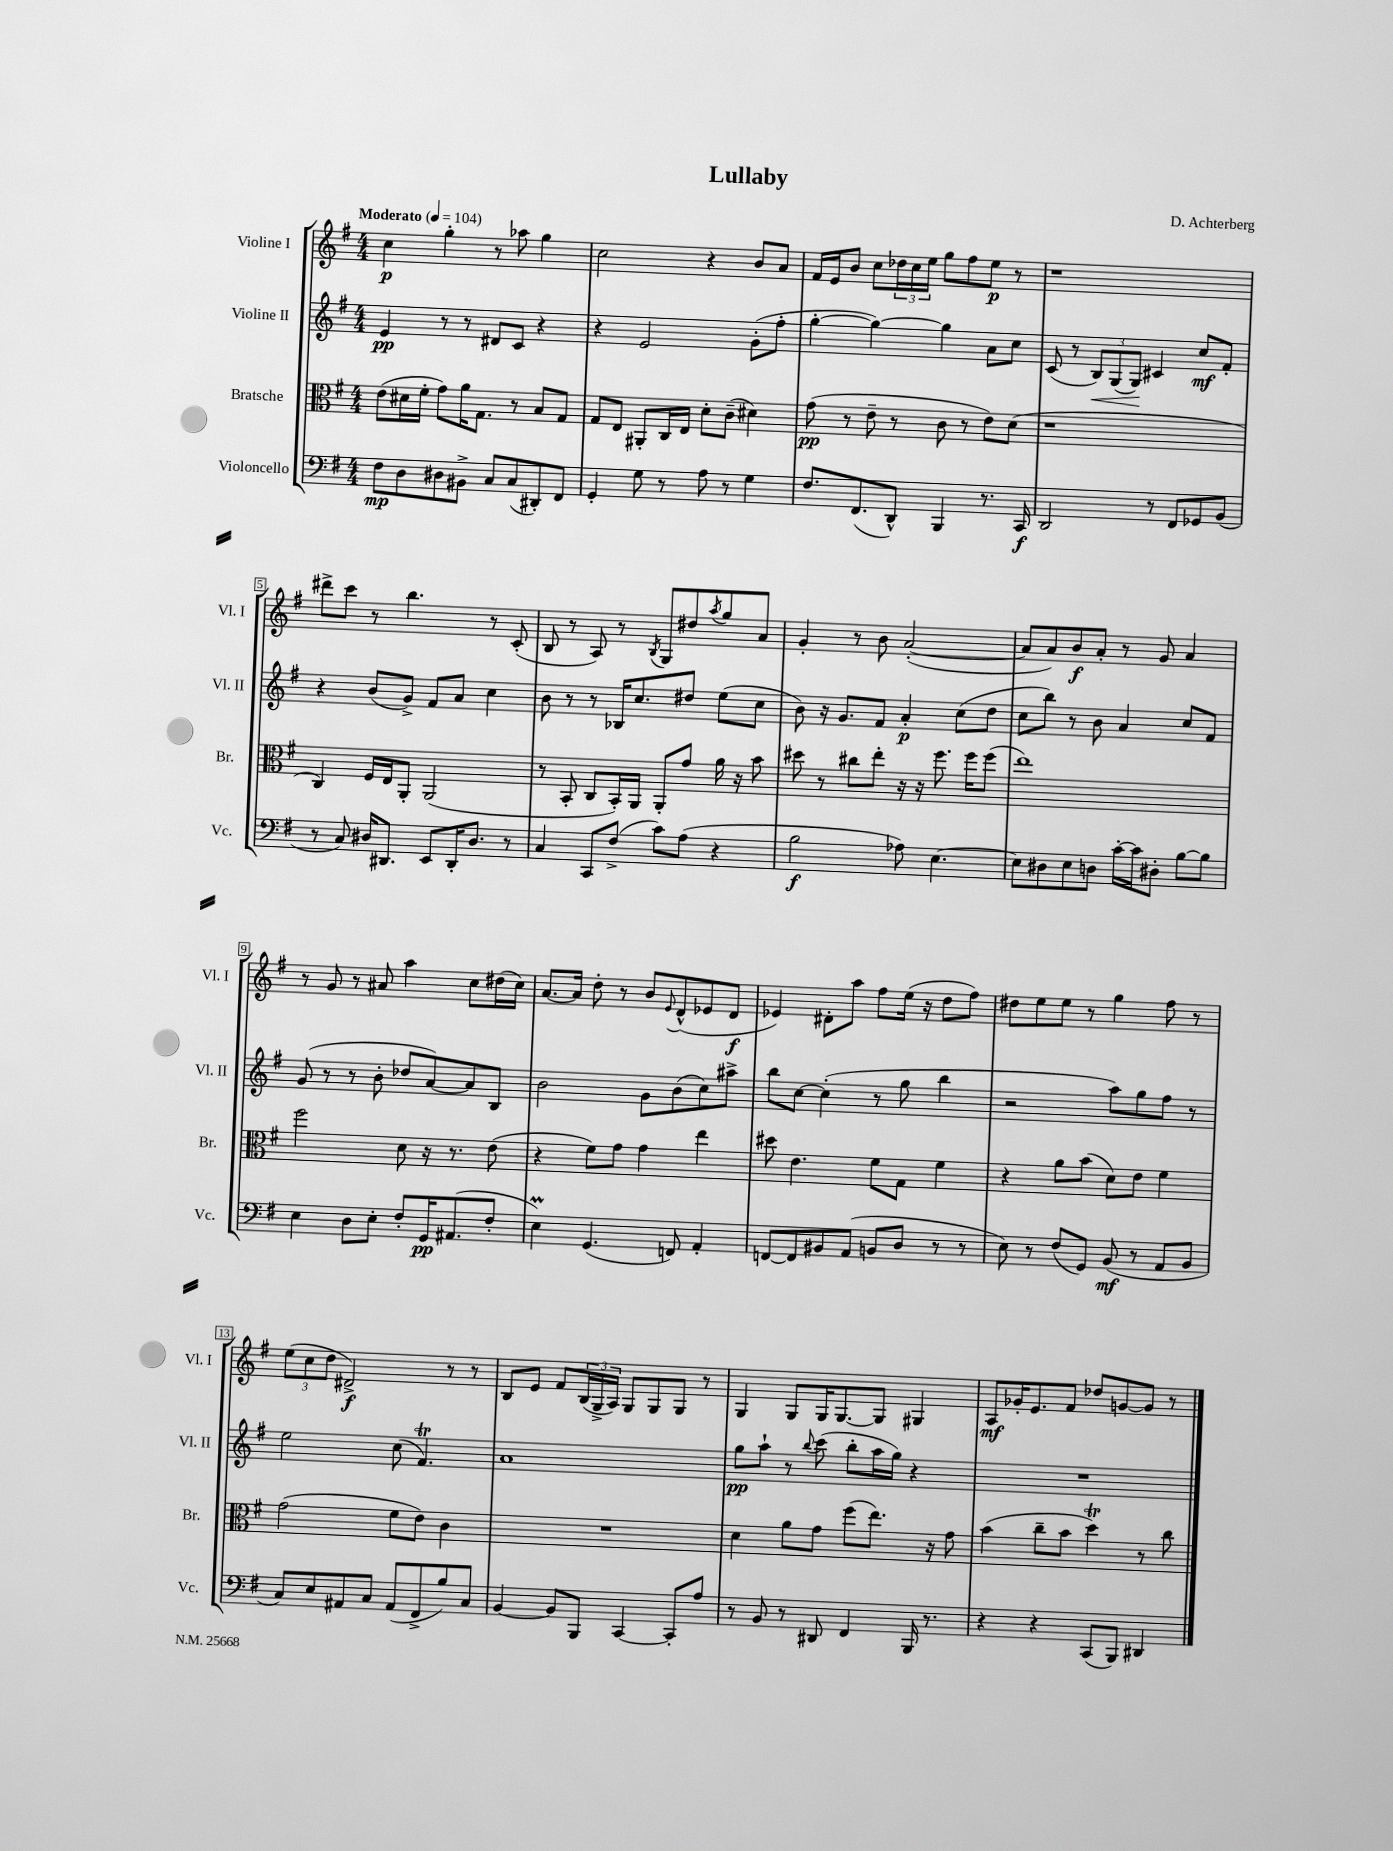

**kern	**kern	**kern	**kern
*staff4	*staff3	*staff2	*staff1
*clefF4	*clefC3	*clefG2	*clefG2
*k[f#]	*k[f#]	*k[f#]	*k[f#]
*M4/4	*M4/4	*M4/4	*M4/4
*MM104	*MM104	*MM104	*MM104
8F#	(8e	4e	4cc
8D	16d#	.	.
.	16f#'	.	.
8D#	8g)	8r	4gg'
8BB#^	16a	8r	.
.	8.G	.	.
8C	.	8d#	8r
(8C	8r	8c	8aa-
8DD#')	8B	4r	4gg
8FF#	8G	.	.
=	=	=	=
4GG'	8G	4r	2cc
.	8E	.	.
8G	8AA#'	2e	.
8r	16C	.	.
.	16E	.	.
8A	8d'	.	4r
8r	(8c~	.	.
4G	4d#)	(8g'	8b
.	.	8ff#'	8a
=	=	=	=
8.F#	(8g	[4gg'	16f#
.	.	.	16e
.	8r	.	8b
(8.FF#	.	.	.
.	8e~	4gg_)	8cc
8DD^^)	8r	.	24dd-
.	.	.	24cc
.	.	.	24ee
4BBB	8c	4gg]	8gg
.	8r	.	8ff#
8.r	8e)	8a	8ee
.	(8d	8cc	8r
16CC	.	.	.
=	=	=	=
2DD	1r	(8c	1r
.	.	8r	.
.	.	12B)	.
.	.	(12G	.
.	.	12G)	.
8r	.	4c#	.
8FF#	.	.	.
8GG-	.	8cc	.
(8BB	.	8f#'	.
=	=	=	=
8r	4C)	4r	8ddd#^
8C)	.	.	8ccc
16D#	16F#	(8b	8r
8.DD#	16E	.	.
.	8AA'	8g^)	4.bb
8EE	(2AA	8f#	.
16DD#'	.	8a	.
8.D#	.	.	.
.	.	4cc	8r
8r	.	.	(8c'
=	=	=	=
4C	8r	8b	8B
.	8BB'	8r	8r
8CC	8C	8r	8A)
(8F#^	16BB')	16B-	8r
.	16AA	8.cc	.
.	.	.	8qB
8c)	8AA'	.	8G
(8A	8g	8dd#	8dd#
.	.	.	8qaa
4r	16a	(8ee	8gg
.	16r	.	.
.	8b	8cc	8a
=	=	=	=
2B	8dd#	8b)	4g'
.	8r	16r	.
.	.	8.g	.
.	8cc#	.	8r
.	8ee'	8f#	8b
8A-)	16r	4a'	([2a'
.	16r	.	.
[4.E	8.ff#	.	.
.	.	(8cc	.
.	16ff#	.	.
.	(8ff#	8dd	.
=	=	=	=
8E]	1ee)	8cc	8a]
8D#	.	8bb)	8a)
8E	.	8r	8b
8D	.	8b	8a'
[16c'	.	4a	8r
16c]	.	.	.
8D#'	.	.	8g
[8B	.	8cc	4a
8B]	.	8f#	.
=	=	=	=
4E	2ff#	(8g	8r
.	.	8r	8g
8D	.	8r	8r
8E'	.	8b'	8a#
8F#'	8d	8dd-	4aa
16GG	16r	[8a)	.
(8.AA#	8.r	.	.
.	.	8a]	8cc
8F#'	(8e	8B	(16dd#
.	.	.	16cc)
=	=	=	=
4E)	4r	2b	[8.a
.	.	.	16a]
(4.GG	8f#)	.	8dd'
.	8g	.	8r
.	4g	8g	8b
.	.	.	8qqe
8FF)	.	(8b	(8d^^
4AA'	4ee	8cc)	8e-
.	.	8aa#^	8d
=	=	=	=
[8FF	8dd#	8bb	4e-)
8FF]	4.e	[8cc	.
8BB#	.	(4cc']	8d#'
(8AA	.	.	8aa
8BB	8f#	8r	8ff#
8D	8G	8gg	(16ee
.	.	.	16r
8r	4f#	4bb	8dd
8r	.	.	8ff#)
=	=	=	=
8E)	4r	2r	8dd#
8r	.	.	8ee
(8F#	8a	.	8ee
8GG)	(8b	.	8r
(8BB	8d)	8aa)	4gg
8r	8e	8gg	.
8AA	4f#	8ff#	8ff#
8BB	.	8r	8r
=	=	=	=
8C)	(2g	2ee	(12ee
.	.	.	12cc
8E	.	.	.
.	.	.	12dd
8AA#	.	.	2d#^)
8C	.	.	.
(8AA#	8f#	(8cc	.
8FF#^	8e)	4.f#)	.
8B)	4c	.	8r
8C	.	.	8r
=	=	=	=
[4BB	1r	1a	8B
.	.	.	8e
8BB]	.	.	8f#
8BBB	.	.	(24B
.	.	.	24G^
.	.	.	24A)
[4CC	.	.	8G
.	.	.	8G
8CC']	.	.	8G
8A	.	.	8r
=	=	=	=
8r	4d	8gg	4G
8BB	.	8aa`	.
8r	8a	8r	8G
.	.	8qqbb	.
8DD#	8g	(8ccc	16G
.	.	.	[8.G
4FF#	(8ff#	8bb'	.
.	8.ee)	16aa	8G]
.	.	16gg)	.
16BBB	.	4r	4G#
8.r	16r	.	.
.	8g	.	.
=	=	=	=
4r	(4b	1r	8A
.	.	.	16g-'
.	.	.	8.e
4r	8cc~	.	.
.	8b	.	8f#
(8CC	4dd)	.	8dd-
8BBB)	.	.	[8g
4DD#	8r	.	8g]
.	8cc	.	8r
==	==	==	==
*-	*-	*-	*-
